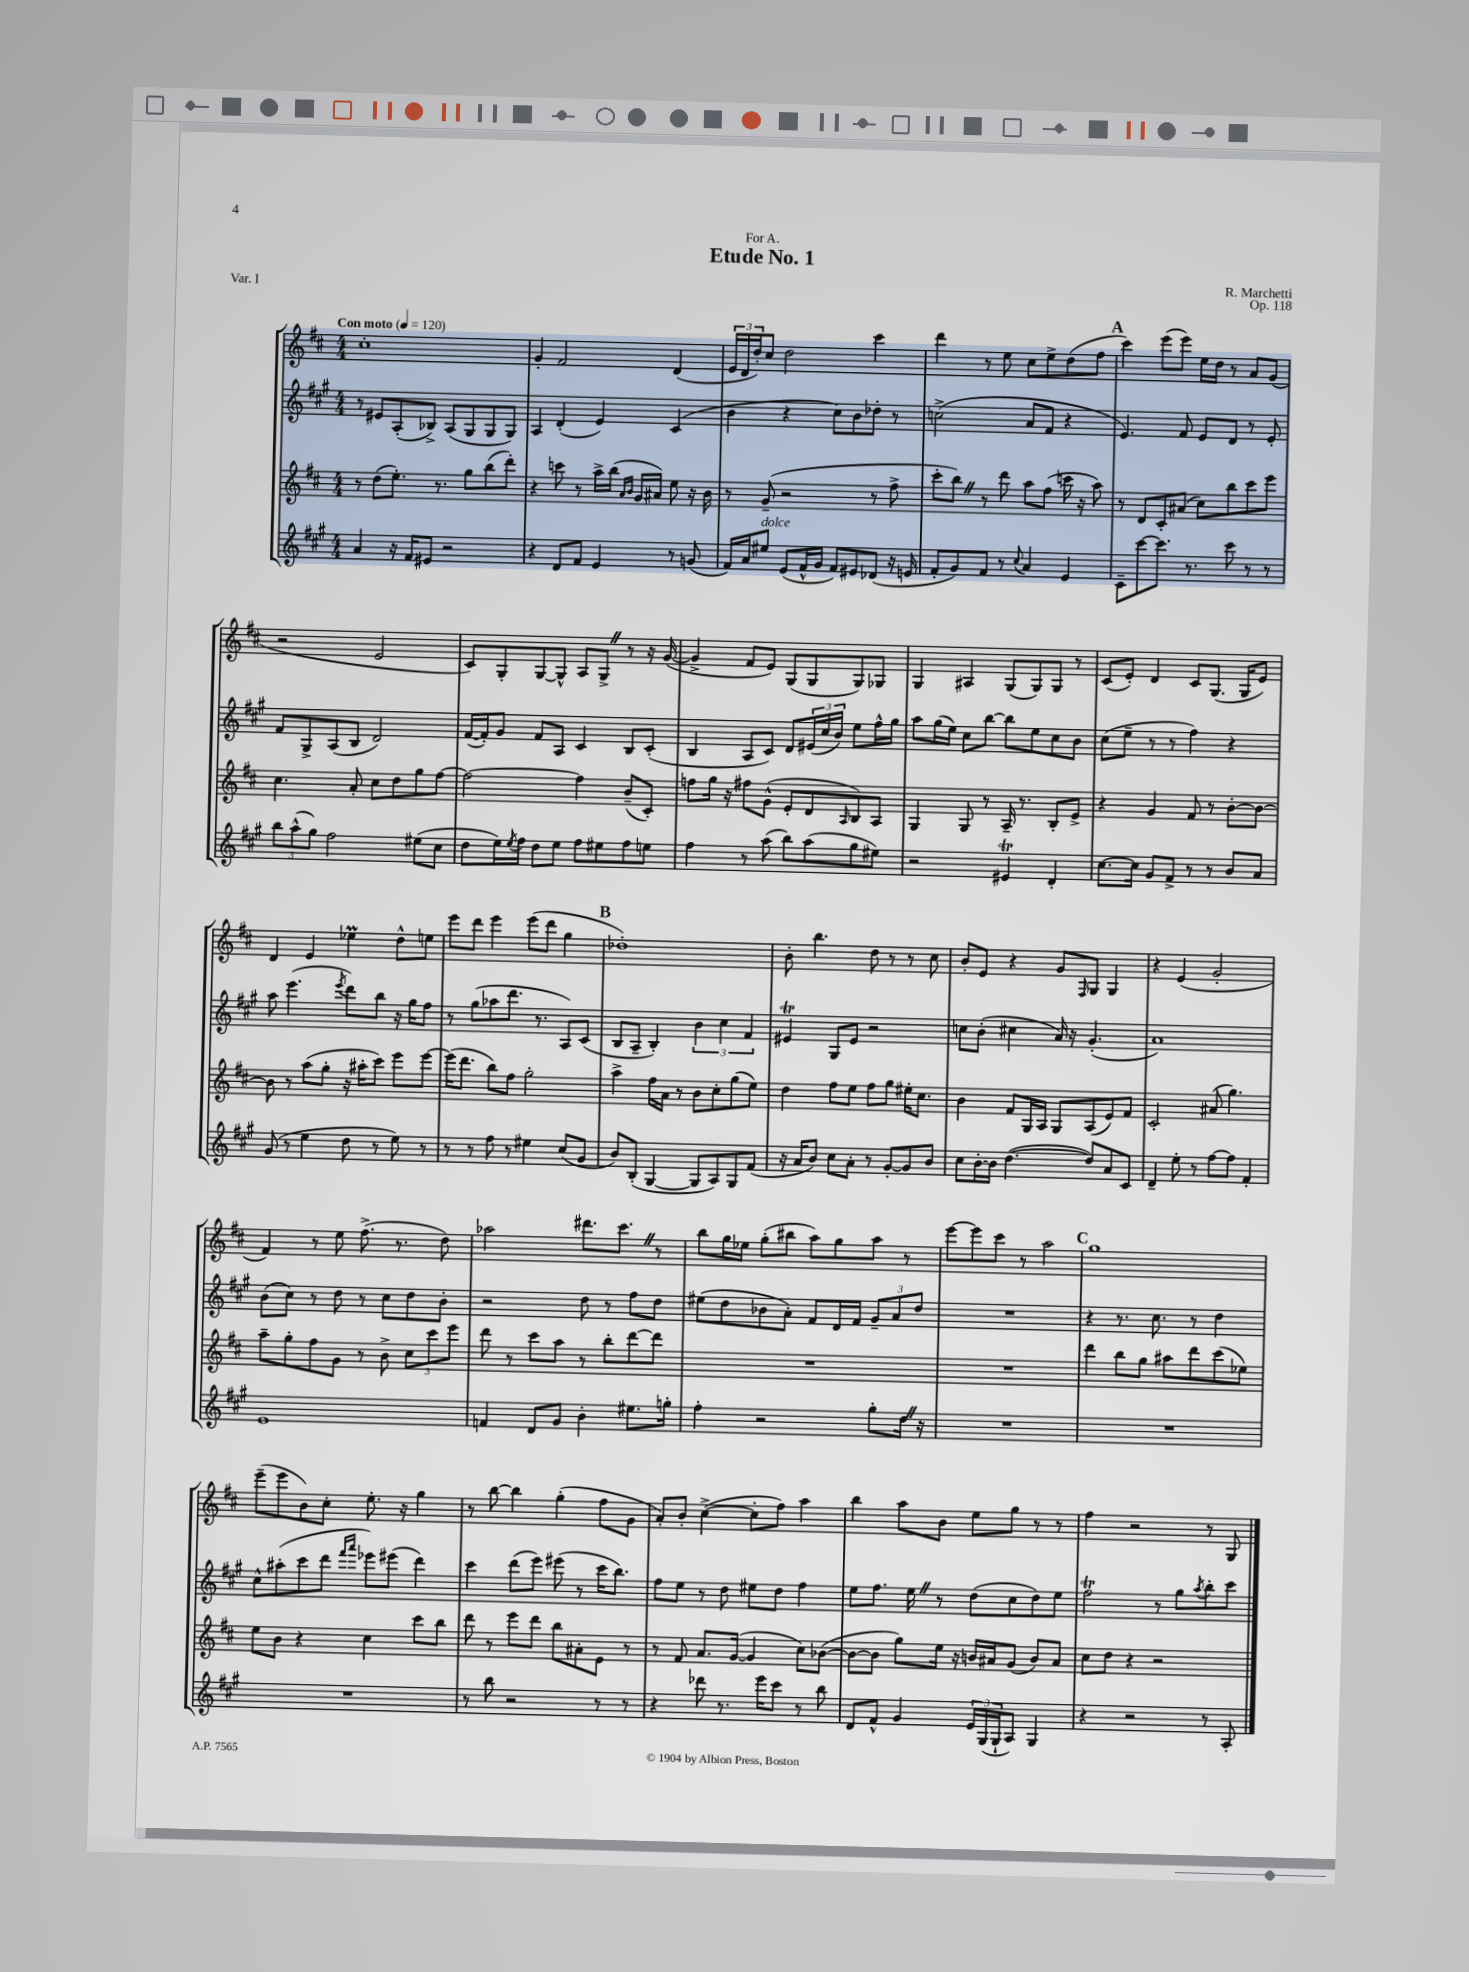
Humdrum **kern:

**kern	**kern	**kern	**kern
*staff4	*staff3	*staff2	*staff1
*clefG2	*clefG2	*clefG2	*clefG2
*k[f#c#g#]	*k[f#c#]	*k[f#c#g#]	*k[f#c#]
*M4/4	*M4/4	*M4/4	*M4/4
*MM120	*MM120	*MM120	*MM120
4a	8r	8r	1cc#'
.	(8dd	8e#	.
16r	8.ee')	(8A'	.
16f#	.	.	.
8e#	.	8B-^)	.
.	8.r	.	.
2r	.	(8A	.
.	8gg	8G#	.
.	(8bb	8G#	.
.	8ddd')	8G#)	.
=	=	=	=
4r	4r	4A	4g'
8d	8ccc	(4d'	2f#
8f#	8r	.	.
4e	16aa^	4e)	.
.	(16bb	.	.
.	16qqa	.	.
.	16qqb	.	.
.	16g	.	.
.	16a#)	.	.
8r	8ee	(4c#	(4d
(8g	16r	.	.
.	16b	.	.
=	=	=	=
16f#)	8r	4b	24e
.	.	.	24d
16a	.	.	.
.	.	.	24dd')
8ee#	(8g~	.	8cc#
(8e	2r	4r	2dd
16f#^^	.	.	.
16g#	.	.	.
8f#)	.	8cc#)	.
8e#	.	8b	.
(8d-	8r	8dd-'	4ccc#
16r	8ff#^	8r	.
16e	.	.	.
=	=	=	=
8f#'	8ccc#'	(2cc^	4ddd
8g#)	8bb)	.	.
8f#	8r	.	8r
8r	8ddd	.	8ee
8qqcc#	.	.	.
4a	8aa	8a	8cc#
.	(8ff#	8f#	8ee^
4e	16ccc	4r	(8dd
.	16r	.	.
.	8aa)	.	8ff#
=	=	=	=
8c#~	8r	4.e)	4ccc#)
[8ccc#	8d	.	.
8.ccc#]	8c#'	.	(8eee
.	(8a#	8f#	8eee)
8.r	.	.	.
.	8cc#)	8e	16ee
.	.	.	16dd
8ccc#	8bb	8d	8r
8r	8ccc#	8r	8a
8r	8eee	8e'	(8g
=	=	=	=
12bb	4.cc#	8f#	2r
(12aa^^	.	.	.
.	.	8G#^	.
12gg#)	.	.	.
2ff#	.	(8A	.
.	8a'	8B	.
.	8cc#	2d)	2e
.	8dd	.	.
(8ee#	8gg	.	.
8cc#	[8ff#	.	.
=	=	=	=
8dd	2ff#_	([16f#	8c#)
.	.	16f#'])	.
16ee)	.	8g#	8G'
8qee	.	.	.
16ff#	.	.	.
8dd	.	8f#	[8G
8ee	.	8A	8G^^]
8ff#	4ff#]	4c#	8A
8ee#	.	.	8G^
8ff#	(8b~	8B	8r
8ee	8c#')	(8c#'	16r
.	.	.	([16g
=	=	=	=
4ff#	8ff	4B	4g^]
.	16gg	.	.
.	16r	.	.
8r	8ff#	8A	8f#
(8aa	(8g^^	8c#)	8e)
8bb)	8e'	8d	(8G
(8aa	8d	(24e#	8G
.	.	24cc#	.
.	.	24b)	.
.	16qqA	.	.
8gg#	8B)	8ee	8G)
8ee#)	8A	16ff#^^	8G-
.	.	16gg#	.
=	=	=	=
2r	4G	8aa	4G
.	.	(16gg#	.
.	.	16ee)	.
.	8G	8cc#	4A#
.	8r	[8bb	.
4e#	16A~	8bb]	(8G
.	8.r	.	.
.	.	8ee	8G)
4d'	8B'	8cc#	8G
.	8e^	8b	8r
=	=	=	=
[8.cc#	4r	(8cc#	(8c#
.	.	8ee~	8e')
16cc#]	.	.	.
8g#	4g	8r	4d
8f#^	.	8r	.
8r	8f#	4ff#)	8c#
8r	8r	.	(8.G
8b	[8b'	4r	.
.	.	.	16G
8a	8b_	.	8e)
=	=	=	=
(8g#	8b]	8aa	4d
8r	8r	(4.eee	.
4ee	(8aa	.	4e
.	8gg'	.	.
.	.	8qeee	.
8dd	16r	8ddd)	4ee-
.	16aa#'	.	.
8r	8ccc#)	8bb	.
8ee)	8eee	16r	8dd^^
.	.	16gg#	.
8r	[8eee	8ff#	8ee
=	=	=	=
8r	(16eee]	8r	8eee
.	8.ddd	.	.
8r	.	(8gg#	8ddd
8ff#	8bb)	8aa-	4eee
8r	8ff#	8.ddd	.
4ee#	2gg'	.	(8eee
.	.	8.r	.
.	.	.	8ddd
(8cc#	.	8A)	4gg
8g#	.	(8c#	.
=	=	=	=
8b)	4aa^	8B	1dd-')
(8B'	.	8A~	.
[4G#	16ff#	4B')	.
.	16a	.	.
.	8r	.	.
8G#]	8b	6b	.
8A)	8cc#'	.	.
.	.	6cc#	.
8G#	(8gg	.	.
.	.	6f#	.
(8f#	8ee)	.	.
=	=	=	=
16r	4dd	4e#	8b'
16a	.	.	.
8b)	.	.	4.bb
8cc#	8ff#	8G#	.
8a'	8ee	8e#	.
8r	8ff#	2r	8dd
[8g#'	8gg	.	8r
8g#]	16ee#'	.	8r
.	8.cc#	.	.
8b	.	.	8cc#
=	=	=	=
8cc#	4b	8cc	8b'
[16b'	.	(8b'	8e
16b]	.	.	.
([4.dd	8f#	4cc#	4r
.	16G	.	.
.	16A	.	.
.	8G	16a)	8g
.	.	16r	.
.	.	.	16qqF#
8dd])	(8A	(4.g#'	8G
8a	8e)	.	4G
8c#	8f#	.	.
=	=	=	=
4d~	2c#'	1a)	4r
8ee'	.	.	(4e
8r	.	.	.
[8ff#	(8a#	.	2g'
8ff#]	4.gg)	.	.
4f#'	.	.	.
=	=	=	=
1e	8aa~	(8b	4f#)
.	8gg'	8cc#)	.
.	8ff#	8r	8r
.	8g	8dd	8ee
.	8r	8r	(8.ff#^
.	8b^	8cc#	.
.	.	.	8.r
.	12cc#	8dd	.
.	12ccc#	.	.
.	.	8b'	8dd)
.	12eee	.	.
=	=	=	=
4f	8ddd	2r	2aa-
.	8r	.	.
8d	8ccc#	.	.
8g#	8aa	.	.
4b'	8r	8dd	8.ddd#
.	8bb'	8r	.
.	.	.	8.ccc#
8.ee#	[8ddd	8ff#	.
.	8ddd]	8dd	8r
16gg'	.	.	.
=	=	=	=
4ff#'	1r	(8ee#	8bb
.	.	8dd	16gg
.	.	.	16ee-
2r	.	8b-	(8gg'
.	.	8a')	8bb#
.	.	8f#	8aa)
.	.	16d	8gg
.	.	16f#	.
8gg#'	.	12g#~	8aa
.	.	12a	.
16dd	.	.	8r
.	.	12dd	.
16r	.	.	.
=	=	=	=
1r	1r	1r	[8eee
.	.	.	8eee]
.	.	.	8ccc#
.	.	.	8r
.	.	.	2aa
=	=	=	=
1r	4ddd	4r	1gg
.	8bb	8.r	.
.	8gg	.	.
.	.	8.cc#	.
.	8aa#	.	.
.	8ddd	8r	.
.	(8ccc#	4dd	.
.	8ee-)	.	.
=	=	=	=
1r	8ee	8cc#^^	(8eee~
.	8b	(8aa#'	8eee
.	4r	8ccc#	8b)
.	.	8ddd	8cc#'
.	.	16qqfff#	.
.	.	16qqaaa	.
.	4cc#	8eee-)	8.ee'
.	.	(8eee#	.
.	.	.	16r
.	8ccc#	4ddd)	4gg
.	8bb	.	.
=	=	=	=
8r	8ddd	4ccc#	8r
8bb	8r	.	[8bb
2r	8eee	(8ddd	4bb]
.	8ddd	8eee)	.
.	8bb	(8eee#	(4gg'
.	8a#'	8r	.
8r	8e	16ccc#	8ff#
.	.	8.bb)	.
8r	8r	.	8g
=	=	=	=
4r	8r	8ff#	8a')
.	8f#	8ee	8b'
8ddd-	8.a	8r	([4cc#^
8.r	.	8dd	.
.	([16g	.	.
.	4g]	8ee#	8cc#']
16eee	.	.	.
8ccc#	.	8dd	8ff#)
8r	8cc#)	4ff#	4aa
8bb	([8b-	.	.
=	=	=	=
8d	8b-_	8ee	4bb
8f#^^	8b-]	8.ff#	.
4g#	8gg)	.	8aa
.	.	16ee	.
.	16ee	8r	8b
.	16r	.	.
24e	16b	(8dd	8ee
(24G#	.	.	.
.	16a#	.	.
24G#`	.	.	.
8A)	(8g	8cc#	8gg
4G#	8b)	8dd)	8r
.	8a#	8ee	8r
=	=	=	=
4r	8cc#	2ff#	4ff#
.	8dd	.	.
2r	4r	.	2r
.	2r	8r	.
.	.	8gg#	.
.	.	8qaa	.
8r	.	8bb'	8r
8A'	.	8ccc#	8G
==	==	==	==
*-	*-	*-	*-
